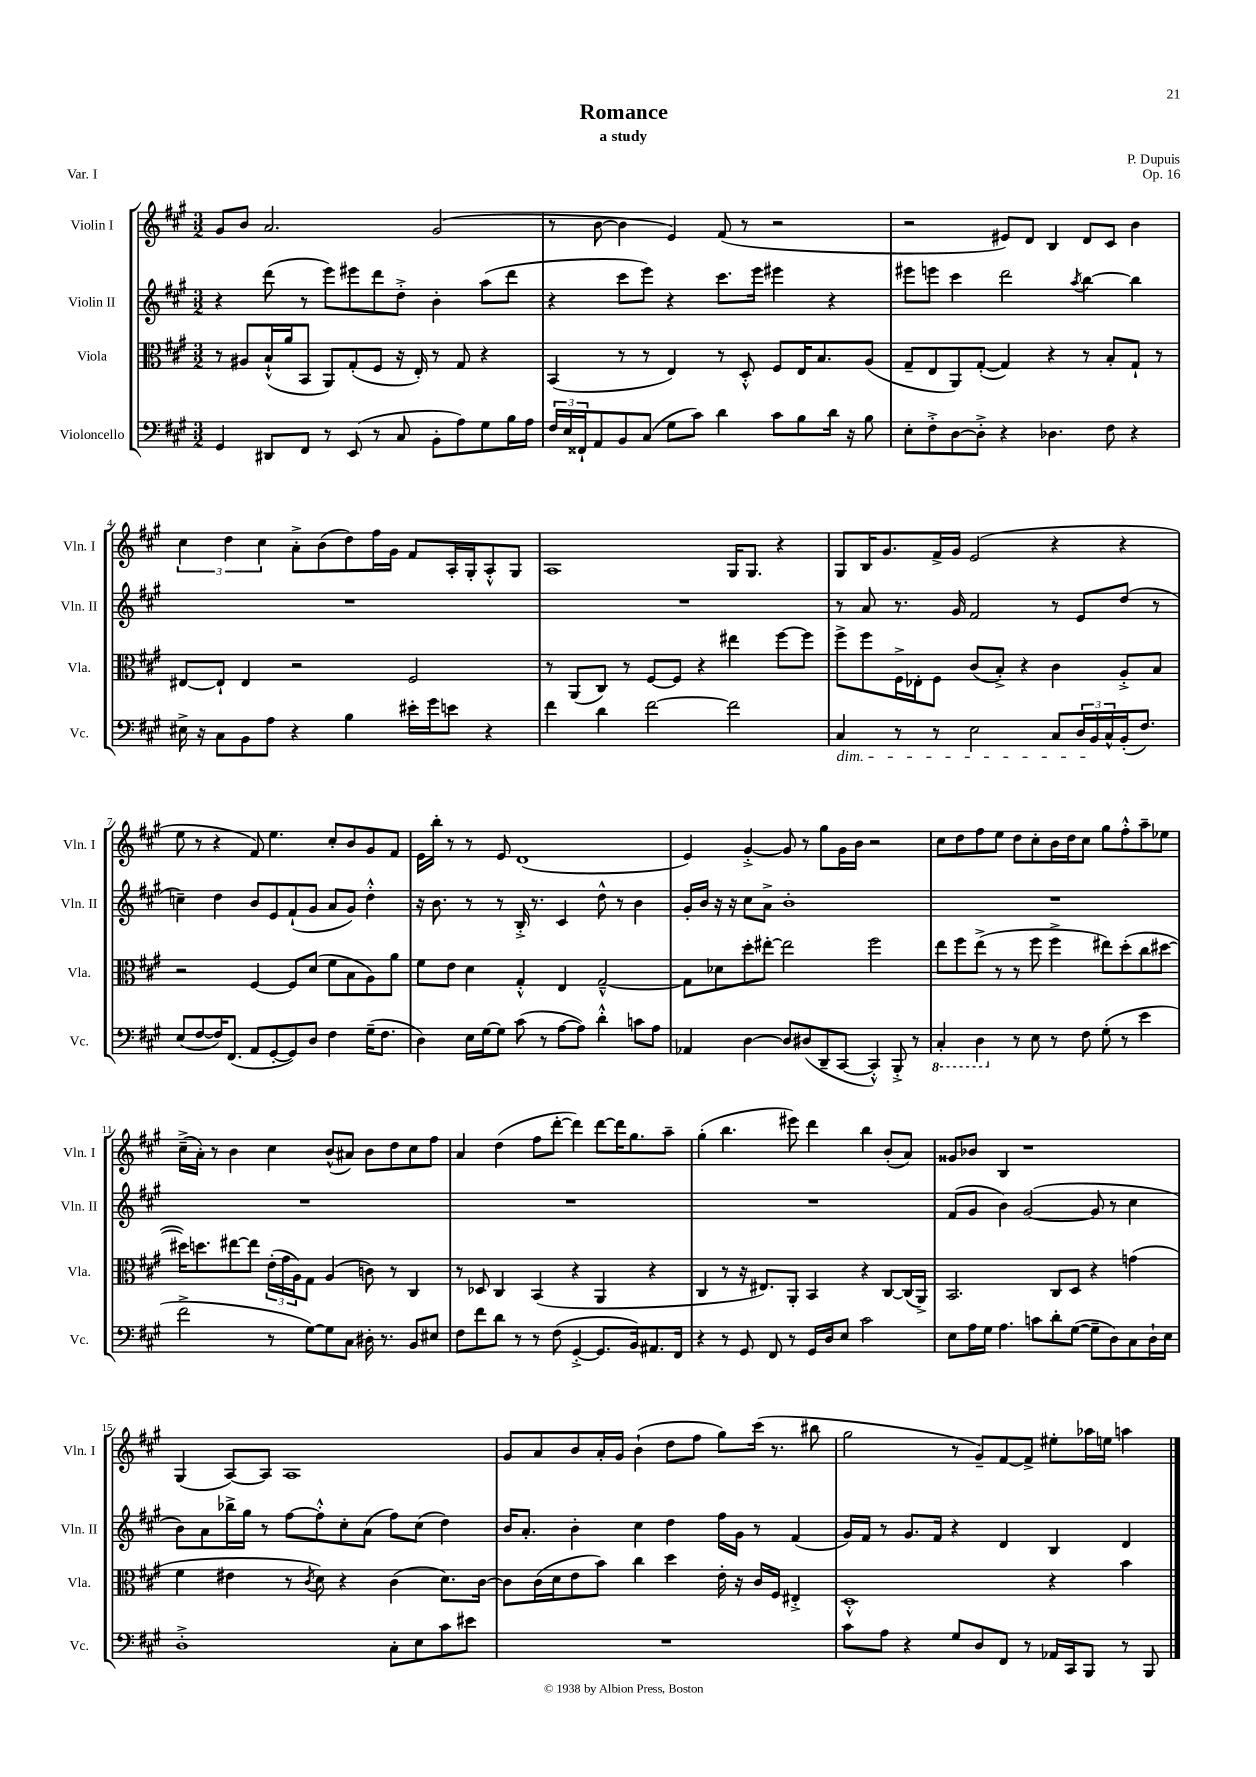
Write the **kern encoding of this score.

**kern	**kern	**kern	**kern
*staff4	*staff3	*staff2	*staff1
*clefF4	*clefC3	*clefG2	*clefG2
*k[f#c#g#]	*k[f#c#g#]	*k[f#c#g#]	*k[f#c#g#]
*M3/2	*M3/2	*M3/2	*M3/2
4GG#	8r	4r	8g#
.	8A#	.	8b
8DD#	(16B`^^	(8ddd	2.a
.	16a	.	.
8FF#	8BB	8r	.
8r	8AA)	8eee)	.
(8EE	(8G#'	8eee#	.
8r	8F#	8ddd	.
8C#	16r	8dd'^	.
.	16E')	.	.
8BB'	8r	4b'	(2g#
8A)	8G#	.	.
8G#	4r	(8aa	.
16B	.	8ddd	.
16A	.	.	.
=	=	=	=
24F#	(4BB	4r	8r
24E	.	.	.
24FF##`	.	.	.
8AA	.	.	[8b
8BB	8r	8ccc#	4b]
(8C#	8r	8eee)	.
8G#	4E)	4r	4e)
8c#)	.	.	.
4d	8r	8.ccc#	(8f#
.	8D'^^	.	8r
.	.	16eee	.
8c#	8F#	4eee#	2r
8B	16E	.	.
.	8.B	.	.
16d	.	4r	.
16r	.	.	.
8B	(8A	.	.
=	=	=	=
8E'	8G#~	8eee#	2r
8F#'^	8E	8eee	.
[8D	8AA)	4ccc#	.
8D'^]	([8G#'	.	.
4r	4G#])	2ddd	8e#)
.	.	.	8d
4.D-	4r	.	4B
.	.	8qaa	.
.	8r	[4bb	8d
8F#	8B'	.	8c#
4r	8G#`	4bb]	4b
.	8r	.	.
=	=	=	=
16E#^	[8E#	1.r	6cc#
16r	.	.	.
8C#	8E#`]	.	.
.	.	.	6dd
8BB	4E#	.	.
.	.	.	6cc#
8A	.	.	.
4r	2r	.	8a'^
.	.	.	(8b
4B	.	.	8dd)
.	.	.	16ff#
.	.	.	16g#
16e#'	2F#	.	8f#
16g#	.	.	.
8e	.	.	16A'
.	.	.	16G#'
4r	.	.	8A'^^
.	.	.	8G#
=	=	=	=
4f#	8r	1.r	1A
.	(8AA	.	.
4d	8C#)	.	.
.	8r	.	.
[2f#	[8F#	.	.
.	8F#]	.	.
.	4r	.	.
2f#]	4ee#	.	16G#
.	.	.	8.G#
.	[8ff#	.	4r
.	8ff#]	.	.
=	=	=	=
4C#	8ff#^	8r	8G#
.	8ff#	8a	16B
.	.	.	8.g#
8r	16F#^	8.r	.
.	16E-'	.	.
8r	8F#	.	16f#^
.	.	16g#	16g#
2E	(8c#	2f#	(2e
.	8B'^)	.	.
.	4r	.	.
8C#	4c#	8r	4r
24D	.	8e	.
24BB	.	.	.
24C#^^	.	.	.
(16BB'	8A'^	(8dd	4r
8.F#)	.	.	.
.	8B	8r	.
=	=	=	=
(8E	2r	4cc~)	8ee
[8F#	.	.	8r
16F#])	.	4dd	4r
(8.FF#	.	.	.
8AA	[4F#	8b	8f#)
[8GG#'	.	8e	4.ee
8GG#])	8F#]	(8f#`	.
8D	(8d	8g#	.
4F#	8f#	8a	8cc#'
.	8B	8g#)	8b
(16G#~	8A)	4dd'^^	8g#
8.F#	.	.	.
.	8a	.	8f#
=	=	=	=
4D)	8f#	16r	16e
.	.	8.b	16bb'
.	8e	.	8r
16E	4d	8r	8r
[16G#	.	.	.
8G#]	.	8r	8e
(8c#	4G#'^^	16B'^	(1d
.	.	8.r	.
8r	.	.	.
[8A	4E	4c#	.
8A])	.	.	.
4d'^^	[2G#~^^	8dd^^	.
.	.	8r	.
8c	.	4b	.
8A	.	.	.
=	=	=	=
4AA-	8G#]	16g#'	4e)
.	.	16b	.
.	8d-	16r	.
.	.	16r	.
[4D	8dd'	8cc#	[4g#'^
.	[8ee#'	8a^	.
8D]	2ee#]	1b'	8g#]
(8D#	.	.	8r
8DD~	.	.	8gg#
[8CC#	.	.	16g#
.	.	.	16b
4CC#'^^])	2ff#	.	2r
8BBB'^	.	.	.
8r	.	.	.
=	=	=	=
4CC#'	8ee	1.r	8cc#
.	8ff#	.	8dd
4DD	(8ee^	.	8ff#
.	8r	.	8ee
8r	8r	.	8dd
8E	8ff#	.	8cc#'
8r	4ff#^	.	16b
.	.	.	16dd
8F#	.	.	8cc#
(8G#'	8ee#)	.	8gg#
8r	(8dd'	.	8ff#'^^
4e	8cc#	.	8aa~
.	[8dd#	.	8ee-
=	=	=	=
2f#^	16dd#])	1.r	(16cc#~^
.	8.dd	.	16a')
.	.	.	8r
.	[8ee#	.	4b
.	8ee#]	.	.
8r	(24e'	.	4cc#
.	24g#	.	.
.	24A)	.	.
[8G#)	8G#	.	.
8G#]	(4A	.	(8b^^
8C#	.	.	8a#)
16D#'	8c)	.	8b
8.r	.	.	.
.	8r	.	8dd
8BB	4C#	.	8cc#
8E#	.	.	8ff#
=	=	=	=
8F#	8r	1.r	4a
8f#	8D-	.	.
8d	4C#	.	(4dd
8r	.	.	.
8r	(4BB	.	8ff#
(8F#	.	.	[8ddd'
[4GG#'^	4r	.	4ddd])
8.GG#]	4AA	.	[8ddd
.	.	.	16ddd]
16BB)	.	.	8.gg#
8.AA#	4r	.	.
.	.	.	8aa~
16FF#	.	.	.
=	=	=	=
4r	4C#	1.r	(4gg#'
8r	8r	.	4.bb
8GG#	16r	.	.
.	8.E#)	.	.
8FF#	.	.	.
8r	8AA'	.	8eee#)
16GG#	4BB	.	4ddd
16D	.	.	.
8E	.	.	.
2c#	4r	.	4bb
.	[8C#	.	(8b'
.	(16C#]	.	8a)
.	16AA^)	.	.
=	=	=	=
8E	2.BB	(8f#	8g##
16A	.	8g#	8b-
16G#	.	.	.
4.A	.	4b)	4B
.	.	([2g#	1r
8c	.	.	.
8d'	8C#	.	.
([8G#	8D	.	.
8G#~]	4r	8g#]	.
8D)	.	8r	.
8C#	(4g	4cc#	.
16D`	.	.	.
16E	.	.	.
=	=	=	=
1D'^	4f#	8b)	(4G#
.	.	8a	.
.	4e#	16bb-^	[8A)
.	.	16gg#	.
.	.	8r	8A]
.	8r	[8ff#	1A
.	8qc#	.	.
.	8d)	8ff#'^^]	.
.	4r	8cc#'	.
.	.	(8a	.
8C#'	(4c#	8ff#)	.
8E	.	(8cc#	.
8c#	8.d)	4dd)	.
8e#	.	.	.
.	[16c#	.	.
=	=	=	=
1.r	8c#]	16b	8g#
.	.	8.a'	.
.	(16c#	.	8a
.	16d	.	.
.	8e	4b'	8b
.	8b)	.	16a'
.	.	.	16g#
.	4cc#	4cc#	(4b`
.	4dd	4dd	8dd
.	.	.	8ff#
.	16e'	16ff#	8gg#)
.	16r	16g#	.
.	16c#	8r	(16ccc#
.	16F#	.	8.r
.	4E#'^	(4f#	.
.	.	.	8bb#
=	=	=	=
8c#	1D'^^	16g#)	2gg#
.	.	16f#	.
8A	.	8r	.
4r	.	8.g#	.
.	.	16f#	.
8G#	.	4r	8r
8D	.	.	8g#~)
8FF#	.	4d	[8f#
8r	.	.	8f#^]
16AA-	4r	4B	8ee#'
16CC#	.	.	.
8BBB	.	.	16aa-
.	.	.	16ee
8r	4b	4d	4aa
8BBB	.	.	.
==	==	==	==
*-	*-	*-	*-
